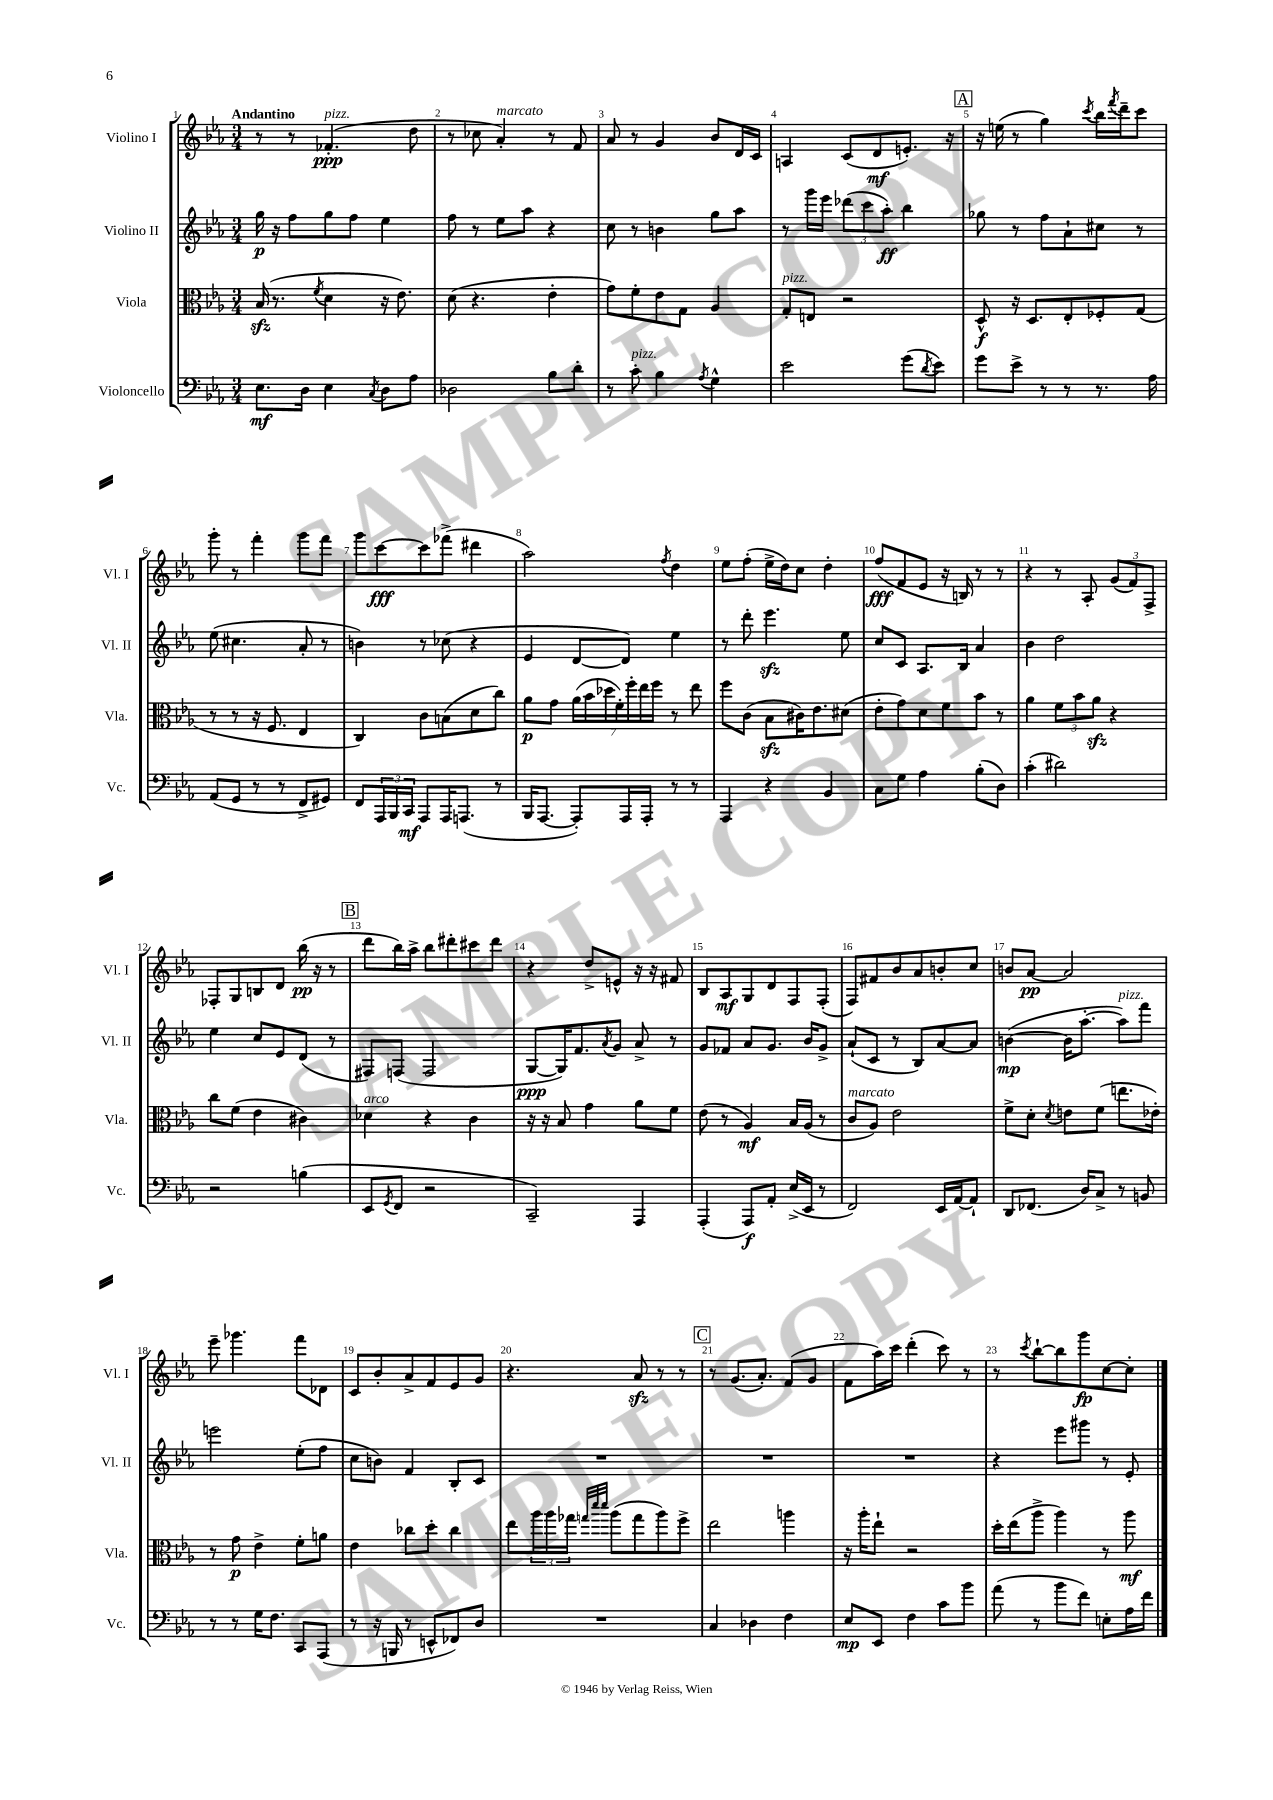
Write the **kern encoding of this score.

**kern	**kern	**kern	**kern
*staff4	*staff3	*staff2	*staff1
*clefF4	*clefC3	*clefG2	*clefG2
*k[b-e-a-]	*k[b-e-a-]	*k[b-e-a-]	*k[b-e-a-]
*M3/4	*M3/4	*M3/4	*M3/4
8.E-	(16B-	16gg	8r
.	8.r	16r	.
.	.	8ff	8r
16D	.	.	.
.	8qf	.	.
4E-	4d	8gg	(4.f-'
.	.	8ff	.
8qC	.	.	.
8D	16r	4ee-	.
.	8.e-)	.	.
8A-	.	.	8dd
=	=	=	=
2D-	(8d	8ff	8r
.	4.r	8r	8cc-
.	.	8ee-	4a-')
.	.	8aa-	.
8B-	4e-'	4r	8r
8d'	.	.	8f
=	=	=	=
8r	8g)	8cc	8a-
8c'	8f'	8r	8r
4B-	8e-	4b	4g
.	8G	.	.
8qA-	.	.	.
4G^^	4A-	8gg	8b-
.	.	8aa-	16d
.	.	.	16c
=	=	=	=
2e-	8G'	8r	4A
.	8E	16ggg	.
.	.	16eee-	.
.	2r	(12ddd-	(8c
.	.	12ccc	.
.	.	.	8d
.	.	12aa-')	.
(8g	.	4bb-	8.e')
8qd	.	.	.
8e-)	.	.	.
.	.	.	16r
=	=	=	=
8g	8D^^	8gg-	16r
.	.	.	(16ee
8e-^	16r	8r	8r
.	8.D	.	.
8r	.	8ff	4gg)
8r	8E-'	8a-`	.
.	.	.	8qccc
8.r	8F-'	8cc#	16bb-
.	.	.	8qfff
.	.	.	16ddd~
.	(8G	8r	8ccc
16A-	.	.	.
=	=	=	=
(8AA-	8r	(8ee-	8ggg'
8GG	8r	4.cc#	8r
8r	16r	.	4fff'
.	8.F	.	.
8r	.	.	.
8FF^	4E-	8a-'	8ggg
8GG#)	.	8r	8fff
=	=	=	=
8FF	4C)	4b)	8ggg
24AAA-	.	.	[8ccc
24BBB-	.	.	.
24CC	.	.	.
8AAA-	8c	8r	8ccc]
16AAA-	(8B	(8cc-	(8fff-^
(8.AAA	.	.	.
.	8d	4r	4ddd#
8r	8cc)	.	.
=	=	=	=
16BBB-	8a-	4e-	2aa-)
[8.AAA-	.	.	.
.	8g	.	.
8AAA-'])	(28a-	[8d	.
.	28b-	.	.
.	28dd-	.	.
.	28f')	.	.
16AAA-	.	8d])	.
.	28ff'	.	.
.	28ee-	.	.
16AAA-'	.	.	.
.	28ff	.	.
.	.	.	8qff
8r	8r	4ee-	4dd
8r	8ee-	.	.
=	=	=	=
4AAA-	8ff	8r	8ee-
.	(8c	8ddd'	(8ff'
4r	8B-	4.eee-	16ee-^
.	.	.	16dd)
.	16c#)	.	8cc
.	8.e-	.	.
4BB-	.	.	4dd'
.	(8d#	8ee-	.
=	=	=	=
8C	8e-'	8cc	(8ff
8G	8g)	8c	8f
4A-	8d	8.A-	8e-
.	8f	.	16r
.	.	16B-	16B)
(8B-'	8b-	4a-	8r
8D)	8r	.	8r
=	=	=	=
(4c'	4a-	4b-	4r
2d#)	12f	2dd	8r
.	12b-	.	.
.	.	.	8A-'
.	12a-	.	.
.	4r	.	(12g
.	.	.	12f)
.	.	.	12F^
=	=	=	=
2r	8cc	4ee-	8F-'
.	(8f	.	8G
.	4e-	8cc	8B
.	.	8e-	8d
(4B	4c#)	(8d	(16bb-
.	.	.	16r
.	.	8r	8r
=	=	=	=
8EE-	4d-	8F#)	8ddd
8qGG	.	.	.
8FF	.	(8F	16bb-)
.	.	.	16aa-^
2r	4r	2F	8bb-
.	.	.	8ddd#'
.	4c	.	8ccc#
.	.	.	8ddd#
=	=	=	=
2CC~)	16r	[8G	4r
.	16r	.	.
.	8B-	16G])	.
.	.	8.f	.
.	4g	.	8dd^
.	.	8qa-	.
.	.	8g	8e^^
4AAA-	8a-	8a-^	16r
.	.	.	16r
.	8f	8r	8f#
=	=	=	=
(4AAA-'	(8e-	8g	8B-
.	8r	8f-	8A-
8AAA-)	4A-)	8a-	8G
8AA-'	.	8.g	8d
(16E-^	16B-	.	8F
16EE-	(16A-	16b-	.
8r	8r	8g^	(8F'
=	=	=	=
2FF)	8c	(8a-`	8F)
.	8A-)	8c	8f#
.	2e-	8r	8b-
.	.	8B-)	8a-
16EE-	.	[8a-	8b'
[16AA-	.	.	.
8AA-`]	.	8a-]	8cc
=	=	=	=
8DD	8f^	([4b	8b
(8.FF-	8d'	.	[8a-
.	8qd	.	.
.	8e	16b]	2a-]
16D)	.	[8.aa-'	.
8C^	(8f	.	.
8r	8.ee	8aa-])	.
8BB	.	8fff	.
.	16e-')	.	.
=	=	=	=
8r	8r	2eee	8eee-~
8r	8g	.	4.ggg-
16G	4e-^	.	.
8.F	.	.	.
8CC	8f'	(8ee-'	8fff
(8AAA-	8a	8ff	8d-
=	=	=	=
8r	4e-	8cc	8c
16r	.	8b)	8b-'
16BBB	.	.	.
8r	8cc-	4f	8a-^
8EE^^	8dd'	.	8f
8FF-)	4cc-	8B-'	8e-
8D	.	8c	8g
=	=	=	=
2.r	8ee-	2.r	4.r
.	24aa-	.	.
.	24aa-	.	.
.	24gg-	.	.
.	32qqgg	.	.
.	32qqddd	.	.
.	32qqddd	.	.
.	(8aa-	.	.
.	8gg	.	8a-
.	8aa-)	.	8r
.	8ff^	.	8r
=	=	=	=
4C	2ee-	2.r	8r
.	.	.	(8.g
4D-	.	.	.
.	.	.	8.a-')
4F	4aa	.	(8f
.	.	.	8g
=	=	=	=
8E-	16r	2.r	8f
.	16aa-'	.	.
8EE-	8ee-`	.	16aa-)
.	.	.	16ccc
4F	2r	.	(4ddd'
8c	.	.	8ccc)
8b-	.	.	8r
=	=	=	=
(8a-	16dd'	4r	8r
.	(16ee-	.	.
.	.	.	8qccc
8r	8aa-^	.	[8bb-`
8b-	4aa-)	8eee-	8bb-]
8f)	.	8ggg#	8ggg
8E'	8r	8r	[8cc
16A-	8aa-	8e-'	8cc']
16f	.	.	.
==	==	==	==
*-	*-	*-	*-
